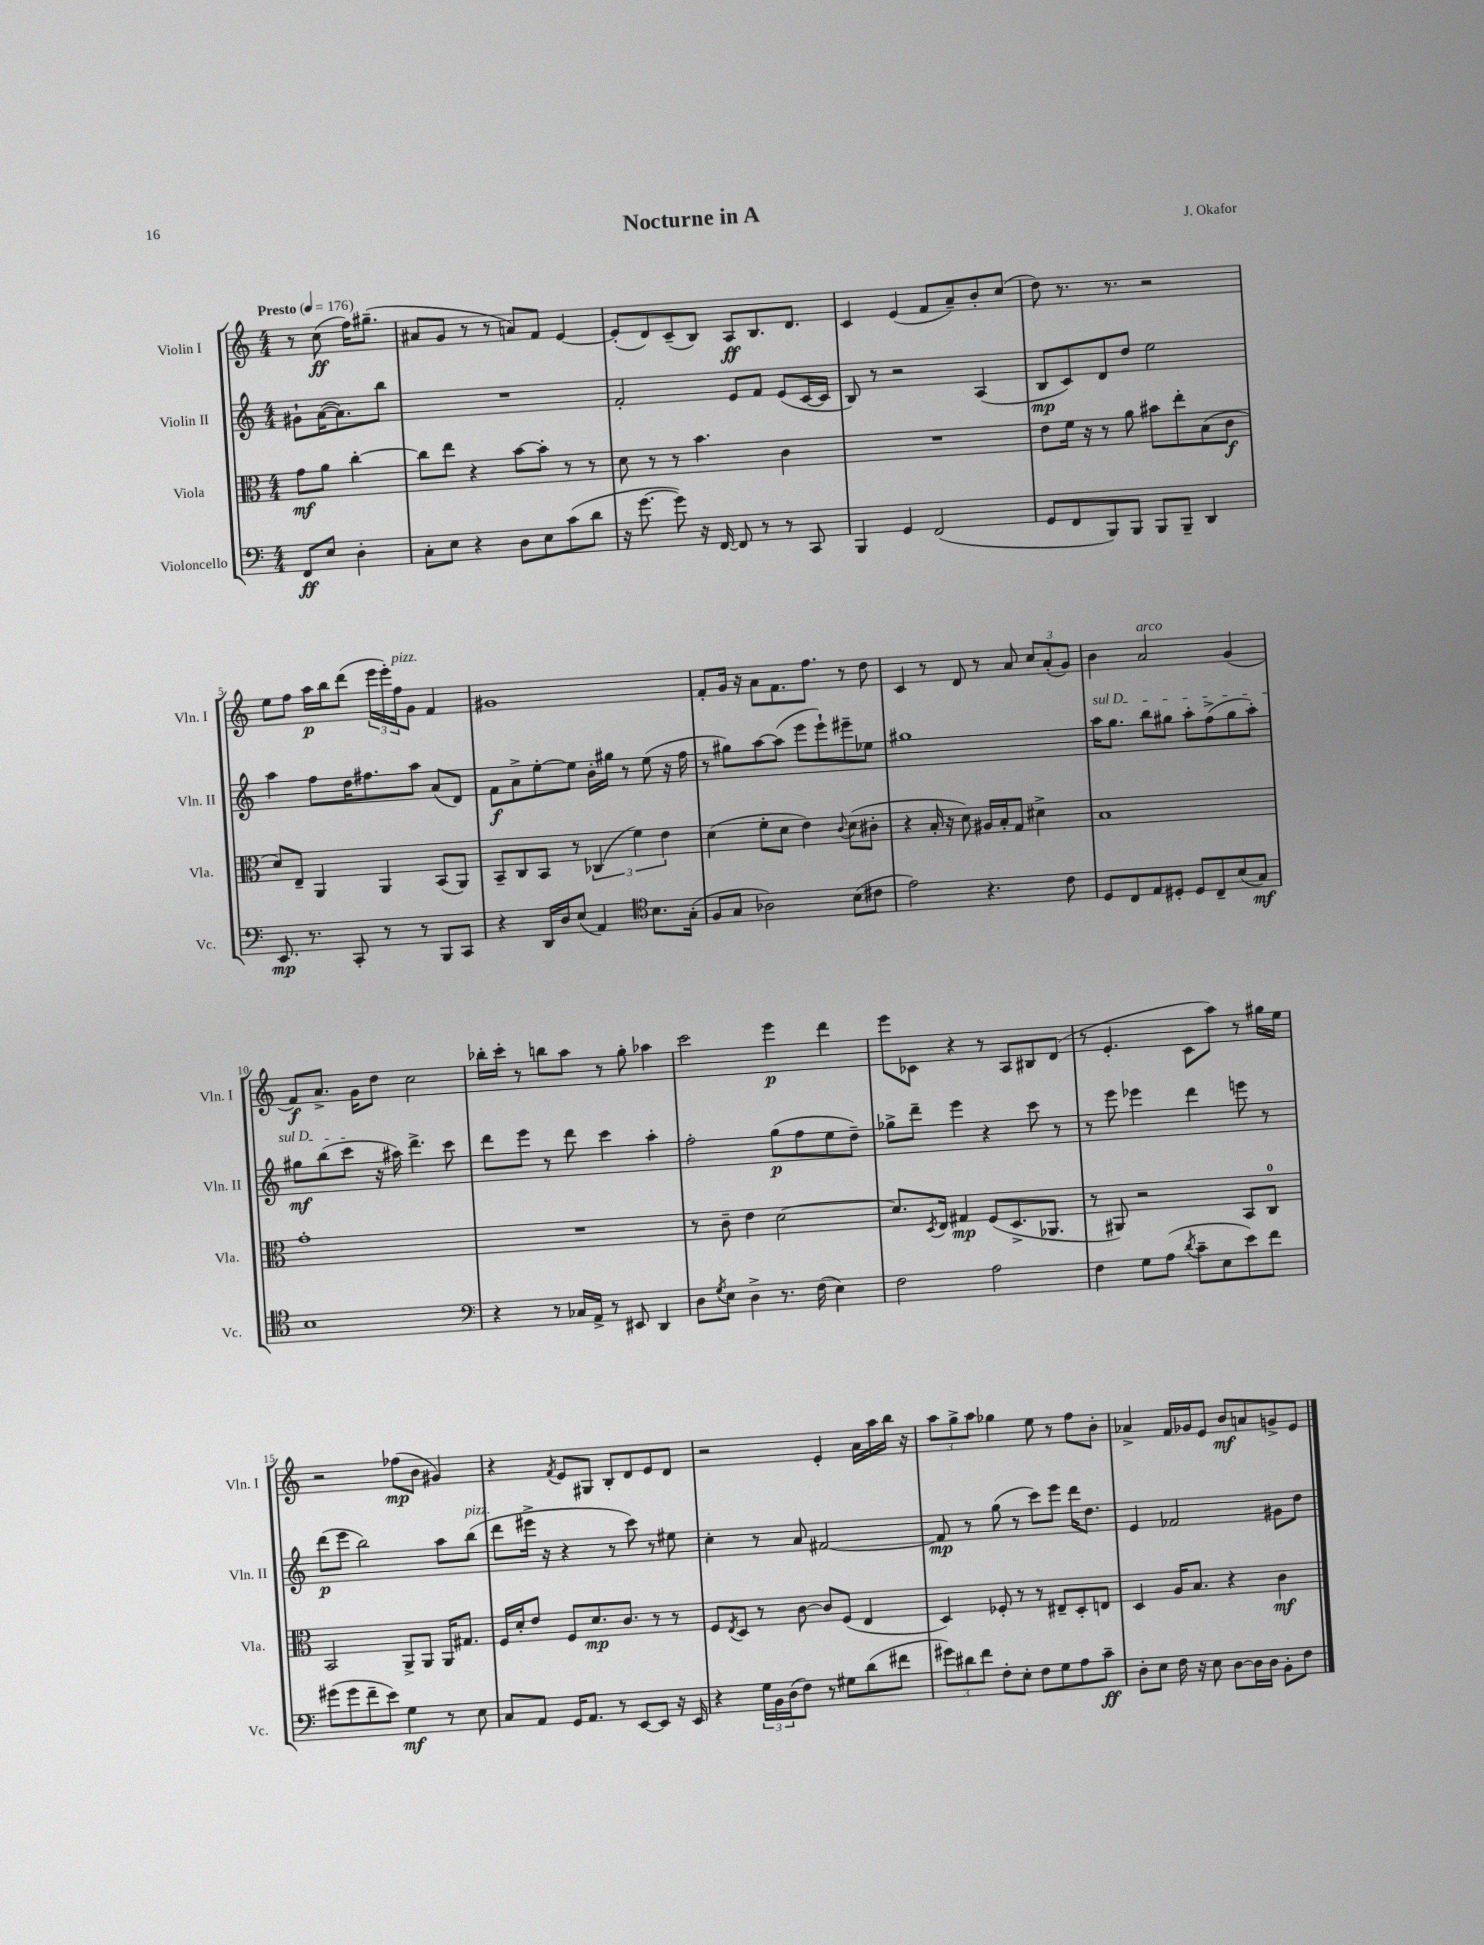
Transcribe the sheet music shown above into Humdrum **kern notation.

**kern	**kern	**kern	**kern
*staff4	*staff3	*staff2	*staff1
*clefF4	*clefC3	*clefG2	*clefG2
*k[]	*k[]	*k[]	*k[]
*M4/4	*M4/4	*M4/4	*M4/4
*MM176	*MM176	*MM176	*MM176
8FF	8g	8g#`	8r
8E	8a	([16a	(8cc
.	.	8.a])	.
4D'	[4cc'	.	16ff)
.	.	.	(8.gg#~
.	.	8bb	.
=	=	=	=
8C'	8cc]	1r	8a#
8E	8ee	.	8g
4r	4r	.	8r
.	.	.	8r
8D	[8b	.	8a)
8E	8b']	.	8f
(8c	8r	.	[4e
8d	8r	.	.
=	=	=	=
16r	8d	2f'	(8e']
[8.g	.	.	.
.	8r	.	8d)
8g])	8r	.	(8c~
16r	4.b	.	8B)
[16FF	.	.	.
8FF]	.	8e	8A
8r	.	8f	8.B
8r	4c	(8e	.
.	.	.	8.d
8CC	.	[16c	.
.	.	16c]	.
=	=	=	=
4BBB	1r	8B)	4c
.	.	8r	.
4GG	.	2r	(4e
(2FF	.	.	8f
.	.	.	8a~)
.	.	(4A	8b'
.	.	.	(8cc
=	=	=	=
8GG	8e	8B	8dd)
8FF	16f	8c)	8.r
.	16r	.	.
8BBB)	8r	8d	.
.	.	.	8.r
8BBB	8a	8dd	.
8BBB	8b#	2ee	2r
8BBB~	8ee'	.	.
4DD	(8B	.	.
.	8c	.	.
=	=	=	=
8.EE	8d)	4aa	8ee
.	8E~	.	8ff
8.r	.	.	.
.	4AA	8ff	16aa
.	.	.	16bb
8CC'	.	16dd	(8ddd
.	.	8.ff#	.
8r	4AA	.	24eee
.	.	.	24eee')
.	.	.	24ff
8r	.	8aa	8g
8BBB	(8BB	(8a	4f
8CC	8AA)	8d)	.
=	=	=	=
4r	8BB~	8f	1g#
.	8C	8a^	.
16DD	8BB	[8ee'	.
16D	.	.	.
(8E	8r	8ee]	.
4AA)	(6C-	16b'	.
.	.	16gg#	.
.	.	8r	.
.	6f)	.	.
*clefC4	*	*	*
8.B	.	(8ee	.
.	6e	.	.
.	.	16r	.
(16G'	.	16ff	.
=	=	=	=
8F	(4d	8r	8f'
8G	.	8gg#)	16g
.	.	.	16r
2A-)	8f'	[8aa	8a
.	8d	(8aa]	8.f
.	4e)	8eee	.
.	.	.	8.ff
.	.	8eee`)	.
.	8qqc	.	.
(8B	(8d	8eee#~	8r
8c#	8c#'	8ee-	8dd
=	=	=	=
2e)	4r	1gg#	4c
.	16B'	.	8r
.	16r	.	.
.	8d)	.	8d
4.r	16A#	.	8r
.	16B'	.	.
.	8G	.	8a
.	4d#^	.	12cc
.	.	.	(12a'
8c	.	.	.
.	.	.	12g)
=	=	=	=
8D	1B	16aa	4b
.	.	8.gg	.
8C	.	.	.
8E	.	8bb	2a
8D#'	.	8gg#	.
8D#	.	8aa'	.
8C~	.	(8ff^	.
(8B	.	8gg#	(4g
8G)	.	8aa')	.
=	=	=	=
1B	1g'	8gg#	8f)
.	.	(8bb	8.a^
.	.	8ccc	.
.	.	.	16g
.	.	16r	8dd
.	.	16aa#)	.
.	.	4.ddd^	2cc
.	.	8ccc	.
=	=	=	=
*clefF4	*	*	*
4r	1r	8ddd	16bb-'
.	.	.	16ccc'
.	.	8eee	8r
8r	.	8r	8bb
16C-	.	8ddd	8aa
16AA^	.	.	.
8r	.	4ccc	8r
8EE#	.	.	8gg'
4DD	.	4aa'	4aa-
=	=	=	=
8D	8r	2ff'	2ccc
8qG	.	.	.
8E	8c~	.	.
4D^	4e	.	.
8.r	[2d	(8gg	4eee
.	.	8ff	.
(16F	.	.	.
4E)	.	8ee	4ddd
.	.	8dd~)	.
=	=	=	=
2F	8.d]	8gg-^	8eee
.	.	8ddd~	8c-
.	8qD	.	.
.	16E	.	.
.	4G#	4eee	4r
2A	(8F	4r	8r
.	8.D^	.	8A
.	.	8ccc	8B#
.	8.AA-	.	.
.	.	8r	(8d
=	=	=	=
4F	8r	8r	8r
.	8AA#)	8eee	4.e'
8G	2r	4eee-	.
(8A	.	.	.
8qd	.	.	.
8c~	.	4ddd	8c
8E	.	.	8aa)
8e)	8BB	8eee	8r
8f	8C	8r	16gg#
.	.	.	16ee
=	=	=	=
(8g#	2BB	(8ddd	2r
8g#	.	8eee	.
8f~	.	2bb)	.
8e)	.	.	.
4G	8AA^	.	(8ff-
.	8AA	.	8b
8r	16AA	8aa	4g#)
.	8.G#	.	.
8E	.	(8bb	.
=	=	=	=
8C	16F	8ddd	4r
.	16d'	.	.
8AA	8e	16eee#^	.
.	.	16r	.
.	.	.	8qf
16GG	8F	4r	8e
8.AA	.	.	.
.	8.d	.	8G#
8r	.	8r	8B'
.	8.c	.	.
[8EE	.	8ccc)	8d
8EE]	8r	8r	8e
16r	8r	8ee#	8d
16EE	.	.	.
=	=	=	=
4r	8F	4cc'	2r
.	8qE	.	.
.	8D	.	.
24G	8r	8r	.
24BB	.	.	.
(24D	.	.	.
8F)	[8c	8a	.
8r	8c]	[2f#	4e'
8G#	(8F	.	.
(8d	4E	.	16a
.	.	.	16aa
8f#	.	.	16bb
.	.	.	16r
=	=	=	=
12g#)	4D)	8f#]	12aa
12d#	.	.	12gg^
.	.	8r	.
12f	.	.	12aa
8F'	8F-'	(8gg	4gg-
8E'	8r	8r	.
8F	8r	8ccc)	8ee
8G	8E#~	8eee	8r
8A	8D'	16ddd	8ff
.	.	8.dd	.
8c~	8E	.	8b'
=	=	=	=
8D'	4D	4e	4a-^
8E	.	.	.
16F	16A	2f-	16f
16r	8.B	.	16g-
8E	.	.	8e
[8D	4r	.	8b
16D]	.	.	8a
16D	.	.	.
8BB'	4c	8g#	8g^
8F	.	8dd	8e
==	==	==	==
*-	*-	*-	*-
